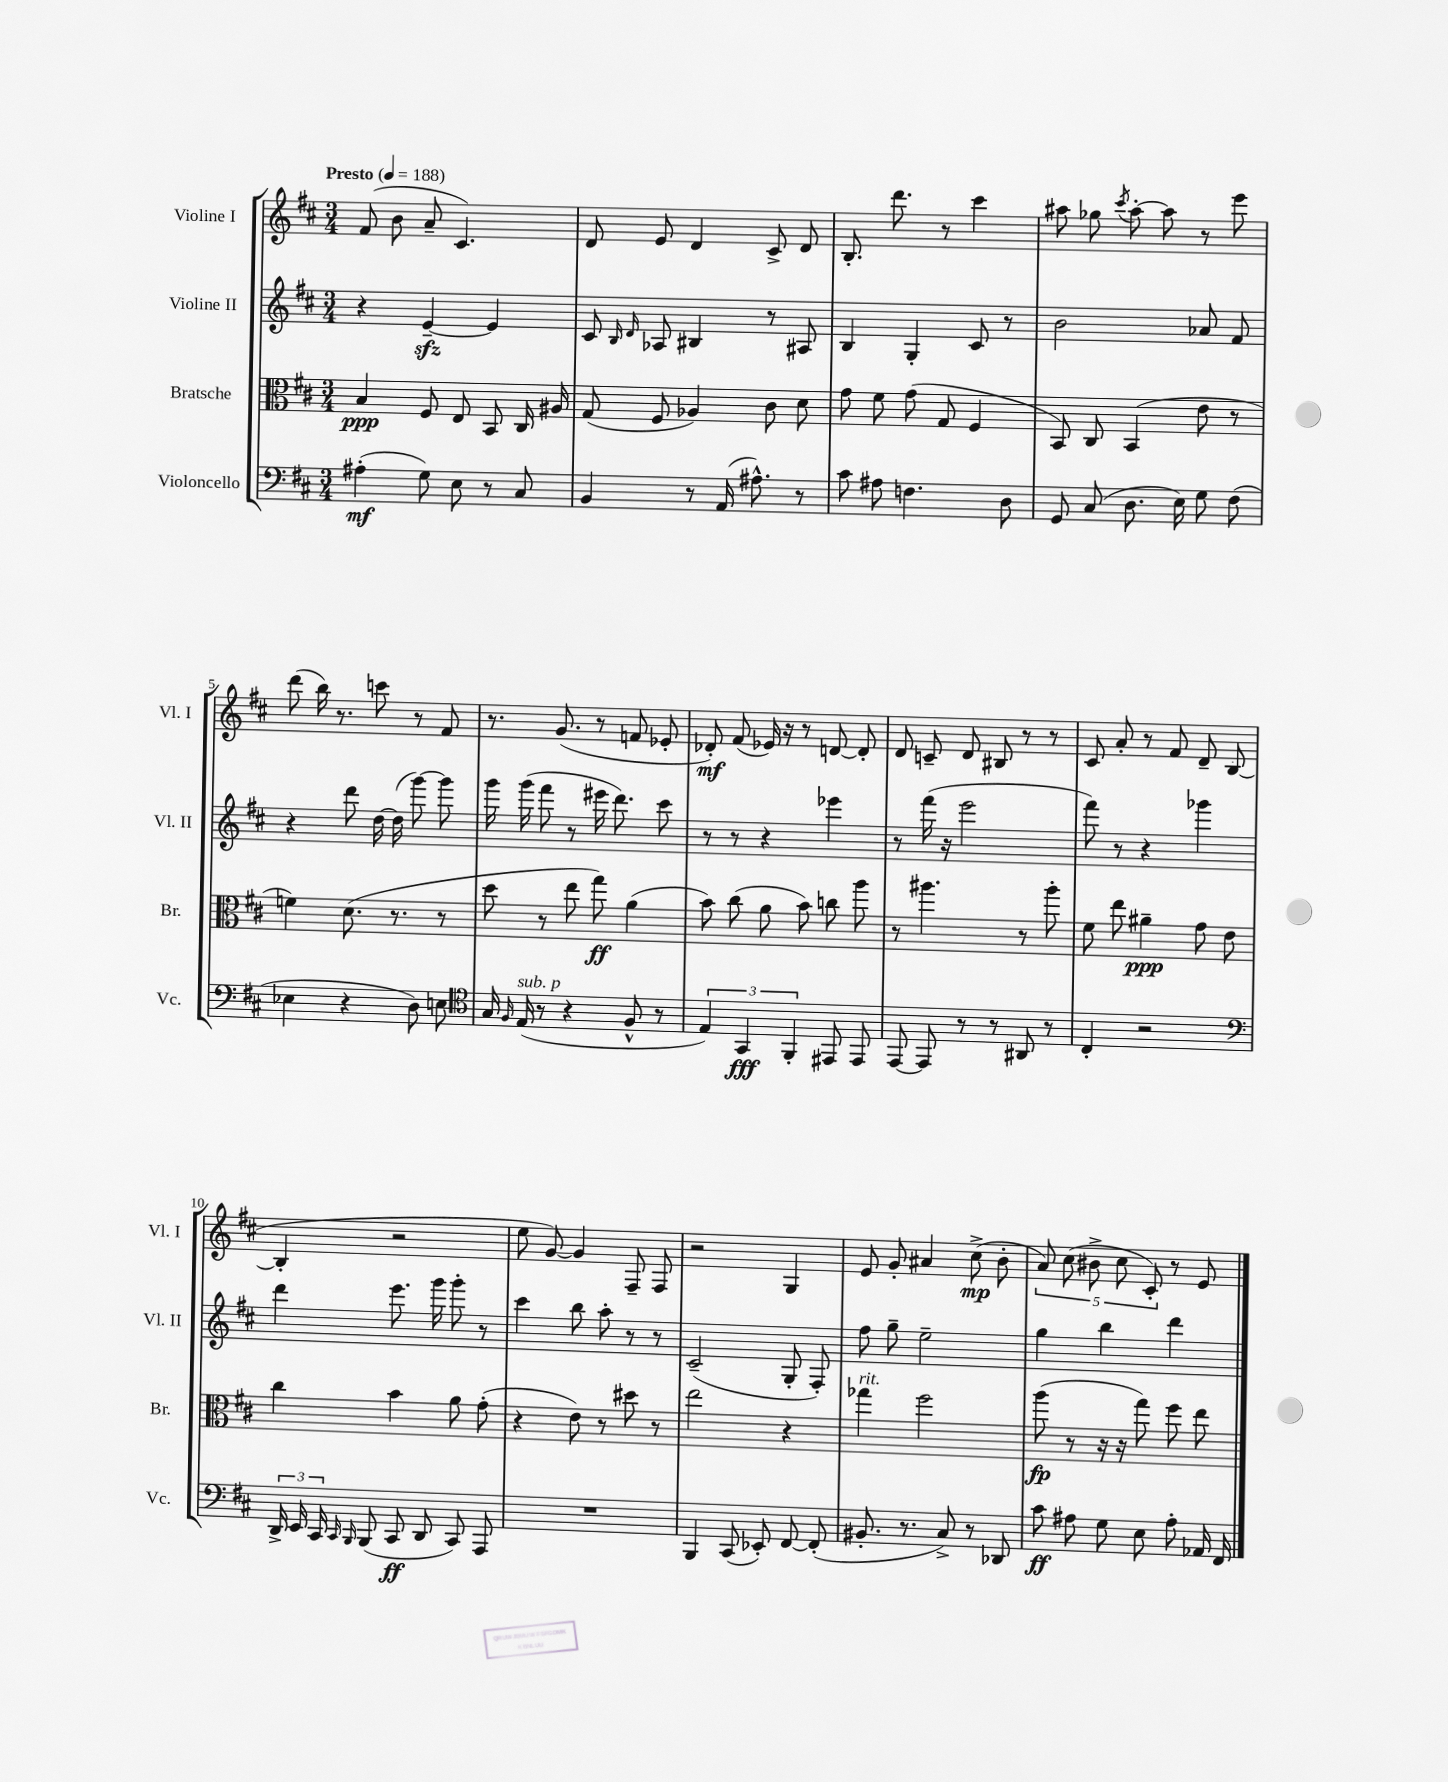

**kern	**dynam	**kern	**dynam	**kern	**kern	**dynam
*part4	*part4	*part3	*part3	*part2	*part1	*part1
*staff4	*staff4	*staff3	*staff3	*staff2	*staff1	*staff1
*I"Violoncello	*	*I"Bratsche	*	*I"Violine II	*I"Violine I	*
*I'Vc.	*	*I'Br.	*	*I'Vl. II	*I'Vl. I	*
*clefF4	*	*clefC3	*	*clefG2	*clefG2	*
*k[f#c#]	*	*k[f#c#]	*	*k[f#c#]	*k[f#c#]	*
*M3/4	*	*M3/4	*	*M3/4	*M3/4	*
*MM188	*	*MM188	*	*MM188	*MM188	*
=1	=1	=1	=1	=1	=1	=1
!	!	!	!	!	!LO:TX:a:B:t=Presto	!
(4A#X'\	mf	4B/	ppp	4r	(8f#/	.
.	.	.	.	.	8b\	.
8G\)	.	8F#/	.	[4ezz~/	8a~/	.
8E\	.	8E/	.	.	4.c#/)	.
8r	.	8BB/	.	4e/]	.	.
8C#/	.	16C#/	.	.	.	.
.	.	16A#X/	.	.	.	.
=2	=2	=2	=2	=2	=2	=2
4BB/	.	(8G/	.	8c#/	8d/	.
.	.	.	.	16qqB/	.	.
.	.	.	.	16qqd/	.	.
.	.	8F#/	.	8A-X/	8e/	.
8r	.	4A-X/)	.	4B#X/	4d/	.
(16AA/	.	.	.	.	.	.
8.A#X^^\)	.	.	.	.	.	.
.	.	8c#\	.	8r	8c#^/	.
8r	.	8d\	.	8A#X/	8d/	.
=3	=3	=3	=3	=3	=3	=3
8c#\	.	8g\	.	4B/	8.B'/	.
8A#X\	.	8f#\	.	.	.	.
.	.	.	.	.	8.ddd\	.
4.Fn\	.	(8g\	.	4G'/	.	.
.	.	8G/	.	.	8r	.
.	.	4F#/	.	8c#/	4ccc#\	.
8D\	.	.	.	8r	.	.
=4	=4	=4	=4	=4	=4	=4
8GG/	.	8BB/)	.	2b\	8aa#X\	.
(8C#/	.	8C#/	.	.	8gg-X\	.
.	.	.	.	.	8qccc#/	.
8.D\	.	(4BB/	.	.	[8aa#'\	.
.	.	.	.	.	8aa#\]	.
16E\)	.	.	.	.	.	.
8G\	.	8e\	.	8a-X/	8r	.
(8F#\	.	8r	.	8f#/	8eee\	.
!!LO:LB:g=z
=5	=5	=5	=5	=5	=5	=5
4E-X\	.	4fn\)	.	4r	(8ddd\	.
.	.	.	.	.	16bb\)	.
.	.	.	.	.	8.r	.
4r	.	(8.d\	.	8ddd\	.	.
.	.	.	.	[16dd\	8cccn\	.
.	.	8.r	.	(16dd\]	.	.
8D\)	.	.	.	[8ggg\)	8r	.
8En\	.	8r	.	8ggg\]	8f#/	.
=6	=6	=6	=6	=6	=6	=6
*clefC4	*	*	*	*	*	*
16G/	.	8dd\	.	16ggg\	8.r	.
16qqF#/	.	.	.	.	.	.
!LO:TX:a:i:t=sub. p	!	!	!	!	!	!
(16E/	.	.	.	(16ggg\	.	.
8r	.	8r	.	8fff#\	.	.
.	.	.	.	.	(8.g/	.
4r	.	8ee\	.	8r	.	.
.	.	8gg\)	ff	16eee#X\	8r	.
.	.	.	.	8.ddd\)	.	.
8F#^^/	.	(4a\	.	.	8fn/	.
8r	.	.	.	8ccc#\	8e-X'/	.
=7	=7	=7	=7	=7	=7	=7
6E/)	.	8b\)	.	8r	8d-X'/)	mf
.	.	(8cc#\	.	8r	(8f#/	.
6GG/	fff	.	.	.	.	.
.	.	8a\	.	4r	16e-X/)	.
.	.	.	.	.	16r	.
6FF#'/	.	.	.	.	.	.
.	.	8b\)	.	.	8r	.
8EE#X/	.	8ccn\	.	4eee-X\	[8dn/	.
8EE#/	.	8aa\	.	.	8d'/]	.
=8	=8	=8	=8	=8	=8	=8
[8EE/	.	8r	.	8r	8d/	.
8EE/]	.	4.aa#X\	.	(16fff#\	8cn~/	.
.	.	.	.	16r	.	.
8r	.	.	.	2eee\	8d/	.
8r	.	.	.	.	8B#X/	.
8AA#X/	.	8r	.	.	8r	.
8r	.	8aa#'\	.	.	8r	.
=9	=9	=9	=9	=9	=9	=9
4C#'/	.	8f#\	.	8fff#\)	8c#/	.
.	.	8ee\	.	8r	8a'/	.
2r	.	4a#X~\	ppp	4r	8r	.
.	.	.	.	.	8f#/	.
.	.	8g\	.	4ggg-X\	8d~/	.
.	.	8e\	.	.	([8B/	.
!!LO:LB:g=z
=10	=10	=10	=10	=10	=10	=10
*clefF4	*	*	*	*	*	*
24DD^/	.	4cc#\	.	4ddd\	4B'/]	.
24EE/	.	.	.	.	.	.
24CC#/	.	.	.	.	.	.
16qqCC#/	.	.	.	.	.	.
16qqBBB/	.	.	.	.	.	.
(8BBB/	.	.	.	.	.	.
8CC#/	ff	4b\	.	8.eee\	2r	.
8DD/	.	.	.	.	.	.
.	.	.	.	16ggg\	.	.
8CC#/)	.	8a\	.	8ggg'\	.	.
8AAA/	.	(8g'\	.	8r	.	.
=11	=11	=11	=11	=11	=11	=11
2.r	.	4r	.	4ccc#\	8ee\	.
.	.	.	.	.	[8g/)	.
.	.	8e\)	.	8bb\	4g/]	.
.	.	8r	.	8aa'\	.	.
.	.	8dd#X\	.	8r	8F#~/	.
.	.	8r	.	8r	8F#/	.
=12	=12	=12	=12	=12	=12	=12
4BBB/	.	2ee\	.	(2c#~/	2r	.
(8CC#/	.	.	.	.	.	.
8EE-X'/)	.	.	.	.	.	.
[8FF#/	.	4r	.	8G'/	4G/	.
(8FF#'/]	.	.	.	8F#'/)	.	.
=13	=13	=13	=13	=13	=13	=13
!	!	!LO:TX:a:i:t=rit.	!	!	!	!
8.BB#X'/	.	4gg-X\	.	8ff#\	8e/	.
.	.	.	.	8gg~\	8g'/	.
8.r	.	.	.	.	.	.
.	.	2ff#\	.	2ee~\	4a#X/	.
8C#^/)	.	.	.	.	.	.
8r	.	.	.	.	(8cc#^\	mp
8DD-X/	.	.	.	.	8b'\	.
=14	=14	=14	=14	=14	=14	=14
8c#\	ff	(8aa\	fp	4gg\	10a/)	.
.	.	.	.	.	(10cc#\	.
8A#X\	.	8r	.	.	.	.
.	.	.	.	.	10b#X^\	.
8G\	.	16r	.	4bb\	.	.
.	.	.	.	.	10cc#\	.
.	.	16r	.	.	.	.
8E\	.	8gg\)	.	.	.	.
.	.	.	.	.	10c#'/)	.
8A#'\	.	8ff#\	.	4ddd\	8r	.
16AA-X/	.	8ee\	.	.	8e/	.
16FF#/	.	.	.	.	.	.
==	==	==	==	==	==	==
*-	*-	*-	*-	*-	*-	*-
